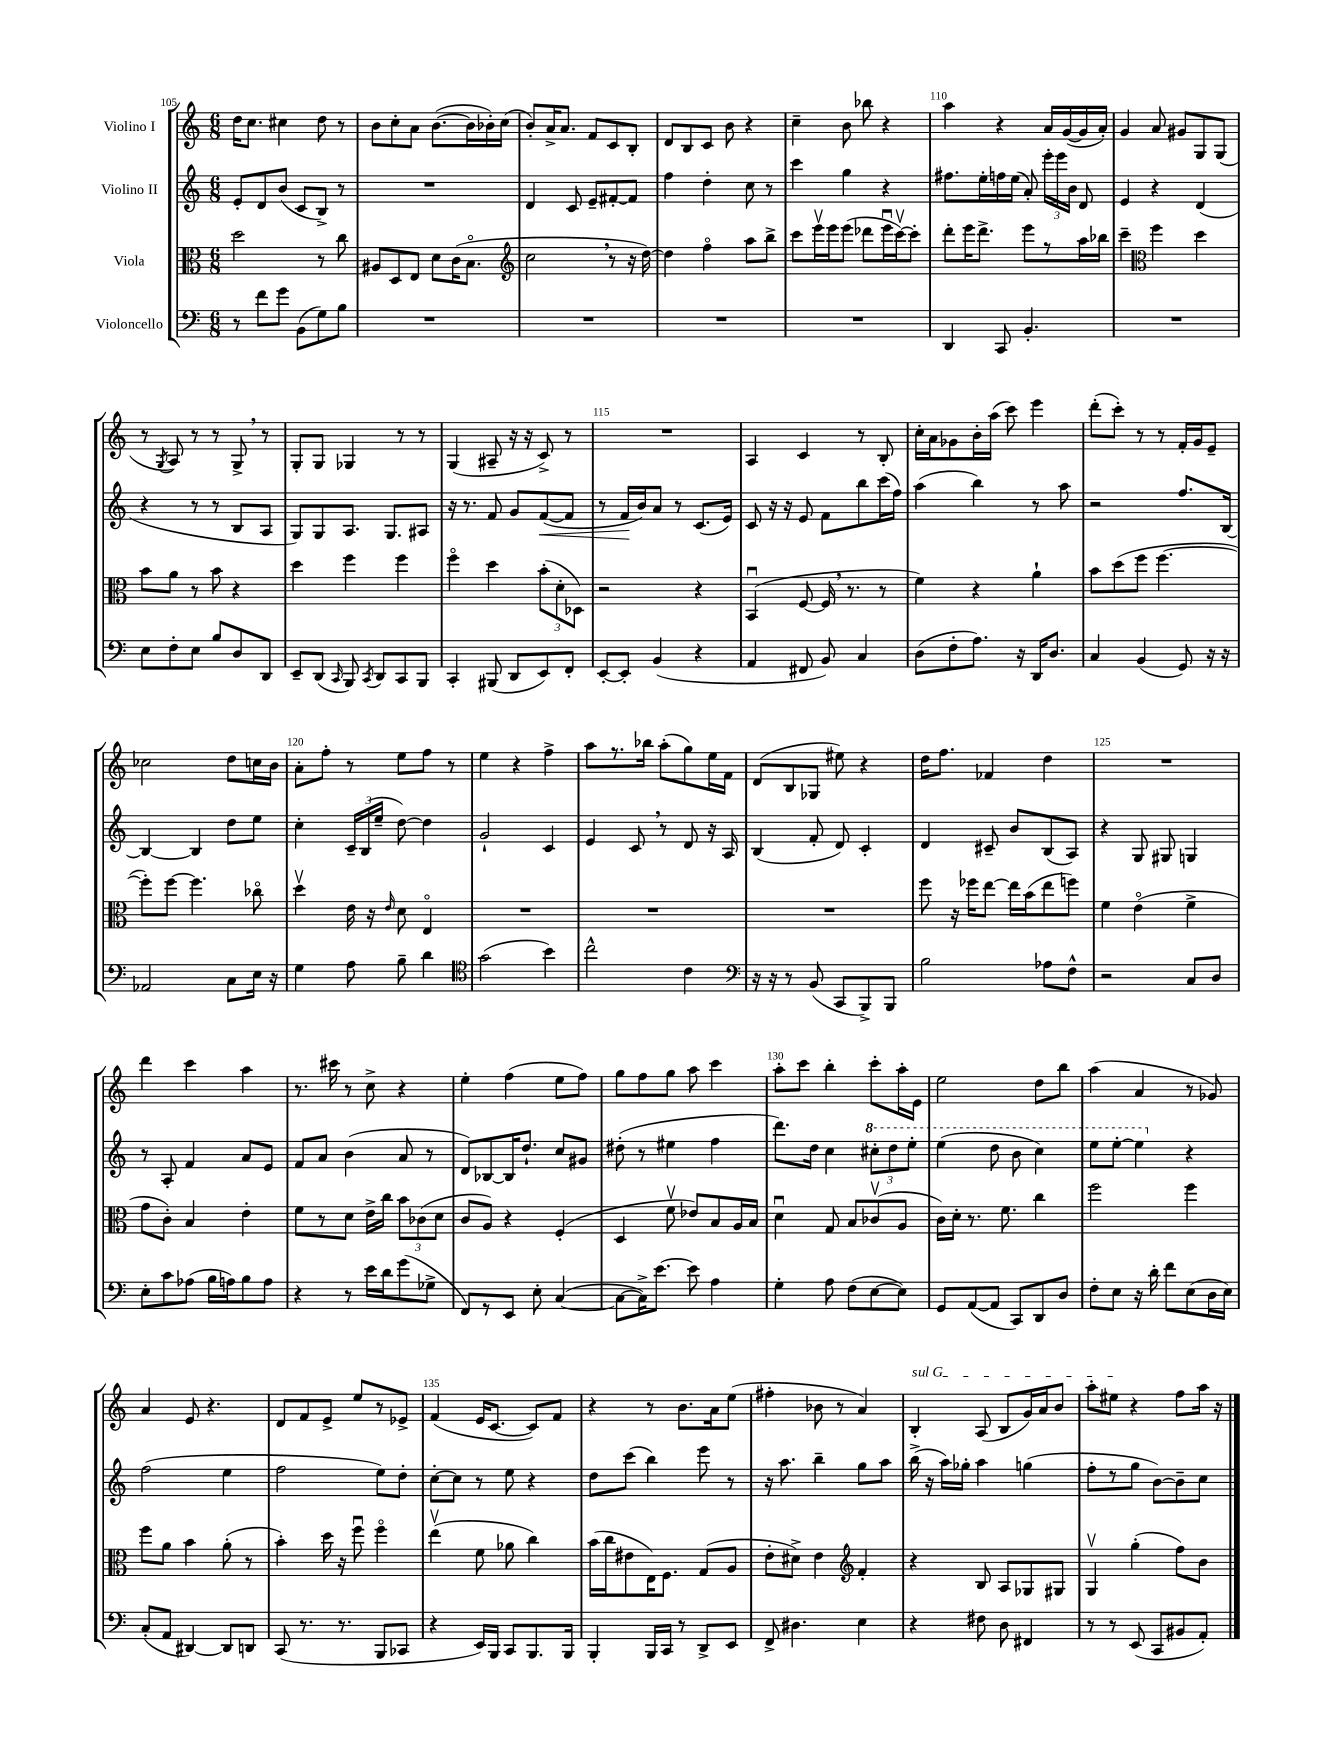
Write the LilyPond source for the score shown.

<<
\new StaffGroup <<
\new Staff = "s0" \with { instrumentName = "Violino I" } {
    \clef treble \key c \major \numericTimeSignature \time 6/8
    \autoBeamOff d''16[ c''8.] cis''4 d''8 r8 |
    b'8[ c''8-. a'8] b'8.[~( b'16 bes'16-.) c''16]( |
    b'8[-.) a'16-> a'8.] f'8[ c'8 b8]-. |
    d'8[ b8 c'8] b'8 r4 |
    c''4-- b'8 bes''8 r4 |
    a''4 r4 a'16[ g'16~( g'16 a'16]-.) |
    g'4 a'8 gis'8[ g8 g8]( |
    r8 \acciaccatura { g8 } a8) r8 r8 g8-> \breathe r8 |
    g8[-. g8] ges4 r8 r8 |
    g4( ais8-- r16 r16 c'8->) r8 |
    R2. |
    a4 c'4 r8 b8-. |
    c''16[-. a'16 ges'8 b'16-. a''16]( c'''8) e'''4 |
    d'''8[-.( c'''8]-.) r8 r8 f'16[-. g'16 e'8]-- |
    ces''2 d''8[ c''16 b'16] |
    a'8[-. f''8]-. r8 e''8[ f''8] r8 |
    e''4 r4 f''4-> |
    a''8[ r8. bes''16] a''8[-.( g''8) e''16 f'16] |
    d'8[( b8 ges8] eis''8) r4 |
    d''16[ f''8.] fes'4 d''4 |
    R2. |
    d'''4 c'''4 a''4 |
    r8. cis'''16 r8 c''8-> r4 |
    e''4-. f''4( e''8[ f''8]) |
    g''8[ f''8 g''8] a''8 c'''4 |
    a''8[-. c'''8] b''4-. c'''8[-. a''16-. e'16] |
    e''2 d''8[ b''8] |
    a''4( a'4 r8 ges'8) |
    a'4 e'8 r4. |
    d'8[ f'8 e'8]-> e''8[ r8 ees'8]-> |
    f'4( e'16[ c'8.]~ c'8[) f'8] |
    r4 r8 b'8.[ a'16 e''8]( |
    fis''4-. bes'8 r8 a'4) |
    \once \override TextSpanner.bound-details.left.text = \markup { \italic "sul G" } b4-.\startTextSpan a8( b8[ g'16) a'16 b'8] |
    a''8[-. eis''8]\stopTextSpan r4 f''8[ a''16] r16 \bar "|." |
}
\new Staff = "s1" \with { instrumentName = "Violino II" } {
    \clef treble \key c \major \numericTimeSignature \time 6/8
    \autoBeamOff e'8[-. d'8 b'8]( c'8[ b8]->) r8 |
    R2. |
    d'4 c'8 e'8[-- fis'8~-. fis'8] |
    f''4 d''4-. c''8 r8 |
    c'''4 g''4 r4 |
    fis''8.[ e''16-. f''16 e''16]( a'8-.) \tuplet 3/2 { e'''16[-. e'''16 b'16] } d'8 |
    e'4 r4 d'4( |
    r4 r8 r8 b8[ a8] |
    g8[) g8 a8.] g8.[ ais8] |
    r16 r8. f'8 g'8[ f'8~\<( f'8] |
    r8 f'16[\! b'16) a'8] r8 c'8.[( e'16]) |
    c'8 r16 r16 e'8 f'8[ b''8 c'''16( f''16]) |
    a''4( b''4) r8 a''8 |
    r2 f''8.[ b16]~ |
    b4~ b4 d''8[ e''8] |
    c''4-. \tuplet 3/2 { c'16[-- b16( e''16]-- } d''8~) d''4 |
    g'2-! c'4 |
    e'4 c'8 \breathe r8 d'8 r16 a16 |
    b4( f'8-. d'8) c'4-. |
    d'4 cis'8-- b'8[ b8( a8]) |
    r4 g8 gis8 g4 |
    r8 a8-. f'4 a'8[ e'8] |
    f'8[ a'8] b'4( a'8 r8 |
    d'8[) bes8~ bes16 d''8.]-! c''8[ gis'8] |
    dis''8-.( r8 eis''4 f''4 |
    d'''8.[) d''16] c''4 \tuplet 3/2 { \ottava #1 cis'''8[-. d'''8 e'''8]-. } |
    e'''4( d'''8 b''8 c'''4) |
    e'''8[ e'''8]~-. e'''4 \ottava #0 r4 |
    f''2( e''4 |
    f''2 e''8[) d''8]-. |
    c''8[~-. c''8] r8 e''8 r4 |
    d''8[ c'''8]( b''4) e'''8 r8 |
    r16 a''8. b''4-- g''8[ a''8] |
    b''16->( r16 a''16[) ges''16]-. a''4 g''4( |
    f''8[-. r8 g''8] b'8[~) b'8-- c''8] \bar "|." |
}
\new Staff = "s2" \with { instrumentName = "Viola" } {
    \clef alto \key c \major \numericTimeSignature \time 6/8
    \autoBeamOff d''2 r8 c''8 |
    ais8[ d8 e8] d'8[ c'16( b8.]\flageolet |
    \clef treble c''2 \breathe r8 r16 d''16~) |
    d''4 f''4\flageolet a''8[ b''8]-> |
    c'''8[ e'''16\upbow e'''16 e'''8]( des'''8[ e'''16\downbow c'''16~\upbow) c'''8]-. |
    d'''8[-. e'''16 d'''8.]-> e'''8[ r8 a''16 bes''16] |
    c'''4-- \clef alto f''4 d''4 |
    b'8[ a'8] r8 b'8 r4 |
    d''4 f''4 f''4 |
    f''4\flageolet d''4 \tuplet 3/2 { b'8[-.( d'8-. des8]) } |
    r2 r4 |
    b,4\downbow( f8~ f16 \breathe r8. r8 |
    f'4) r4 a'4-! |
    b'8[ d''8( f''8] f''4.~ |
    f''8[-.) f''8]~ f''4. ces''8\flageolet |
    d''4\upbow e'16 r16 \grace { e'16 } d'8 e4\flageolet |
    R2. |
    R2. |
    R2. |
    f''8 r16 fes''16[ e''8]~ e''16[ b'16( e''8 f''8]) |
    f'4 e'4\flageolet( f'4-> |
    g'8[ c'8]-.) b4 e'4-. |
    f'8[ r8 d'8] e'16[-> c''16] \tuplet 3/2 { b'8[ ces'8( d'8] } |
    c'8[ a8]) r4 f4-.( |
    d4 f'8\upbow ees'8[) b8 a16 b16] |
    d'4\downbow g8 b8[ ces'8\upbow( a8] |
    c'16[) d'16]-. r8. f'8. c''4 |
    f''2 f''4 |
    f''8[ a'8] b'4 a'8-.( r8 |
    b'4-.) d''16 r16 f''8\downbow f''4\flageolet |
    e''4\upbow( f'8 aes'8 c''4) |
    b'16[( c''16 eis'8 e16) f8.] g8[( a8] |
    e'8[-. dis'8]->) e'4 \clef treble f'4-. |
    r4 b8 a8[ ges8 gis8] |
    g4\upbow g''4-.( f''8[) b'8] \bar "|." |
}
\new Staff = "s3" \with { instrumentName = "Violoncello" } {
    \clef bass \key c \major \numericTimeSignature \time 6/8
    \autoBeamOff r8 f'8[ g'8] b,8[( g8) b8] |
    R2. |
    R2. |
    R2. |
    R2. |
    d,4 c,8 b,4.-. |
    R2. |
    e8[ f8-. e8] b8[ d8 d,8] |
    e,8[-- d,8]( \grace { c,16 } b,,8) \acciaccatura { c,8 } d,8[ c,8 b,,8] |
    c,4-. bis,,8( d,8[ e,8) f,8]-. |
    e,8[~-. e,8]-. b,4( r4 |
    a,4 fis,8 b,8) c4 |
    d8[( f8-. a8.]) r16 d,16[ d8.] |
    c4 b,4( g,8) r16 r16 |
    aes,2 c8[ e16] r16 |
    g4 a8 b8-- d'4 |
    \clef tenor g'2( b'4) |
    c''2-^ c'4 |
    \clef bass r16 r16 r8 b,8( c,8[ b,,8->) b,,8] |
    b2 aes8[ f8]-^ |
    r2 c8[ d8] |
    e8[-. c'8 aes8]( b16[ a16) b8 a8] |
    r4 r8 e'16[ d'16 g'8( ges8]-> |
    f,8[) r8 e,8] e8-. c4~( |
    c8[~ c16->) e'8.]~ e'8 a4 |
    g4-. a8 f8[( e8~ e8]) |
    g,8[ a,8~( a,8] c,8[) d,8 d8] |
    f8[-. e8] r16 d'16-. f'8[ e8( d16 e16]) |
    c8[-.( a,8] dis,4~) dis,8[ d,8] |
    c,8( r8. r8. b,,8[ ces,8] |
    r4 e,16[) b,,16] c,8[ b,,8. b,,16] |
    b,,4-. b,,16[ c,16] r8 d,8[-> e,8] |
    f,8-> dis4. e4 |
    r4 fis8 d8 fis,4 |
    r8 r8 e,8( c,8[ bis,8 a,8]-.) \bar "|." |
}
>>
>>
\layout { \context { \Score currentBarNumber = #105 \override BarNumber.break-visibility = ##(#f #t #t) barNumberVisibility = #(every-nth-bar-number-visible 5) } }
